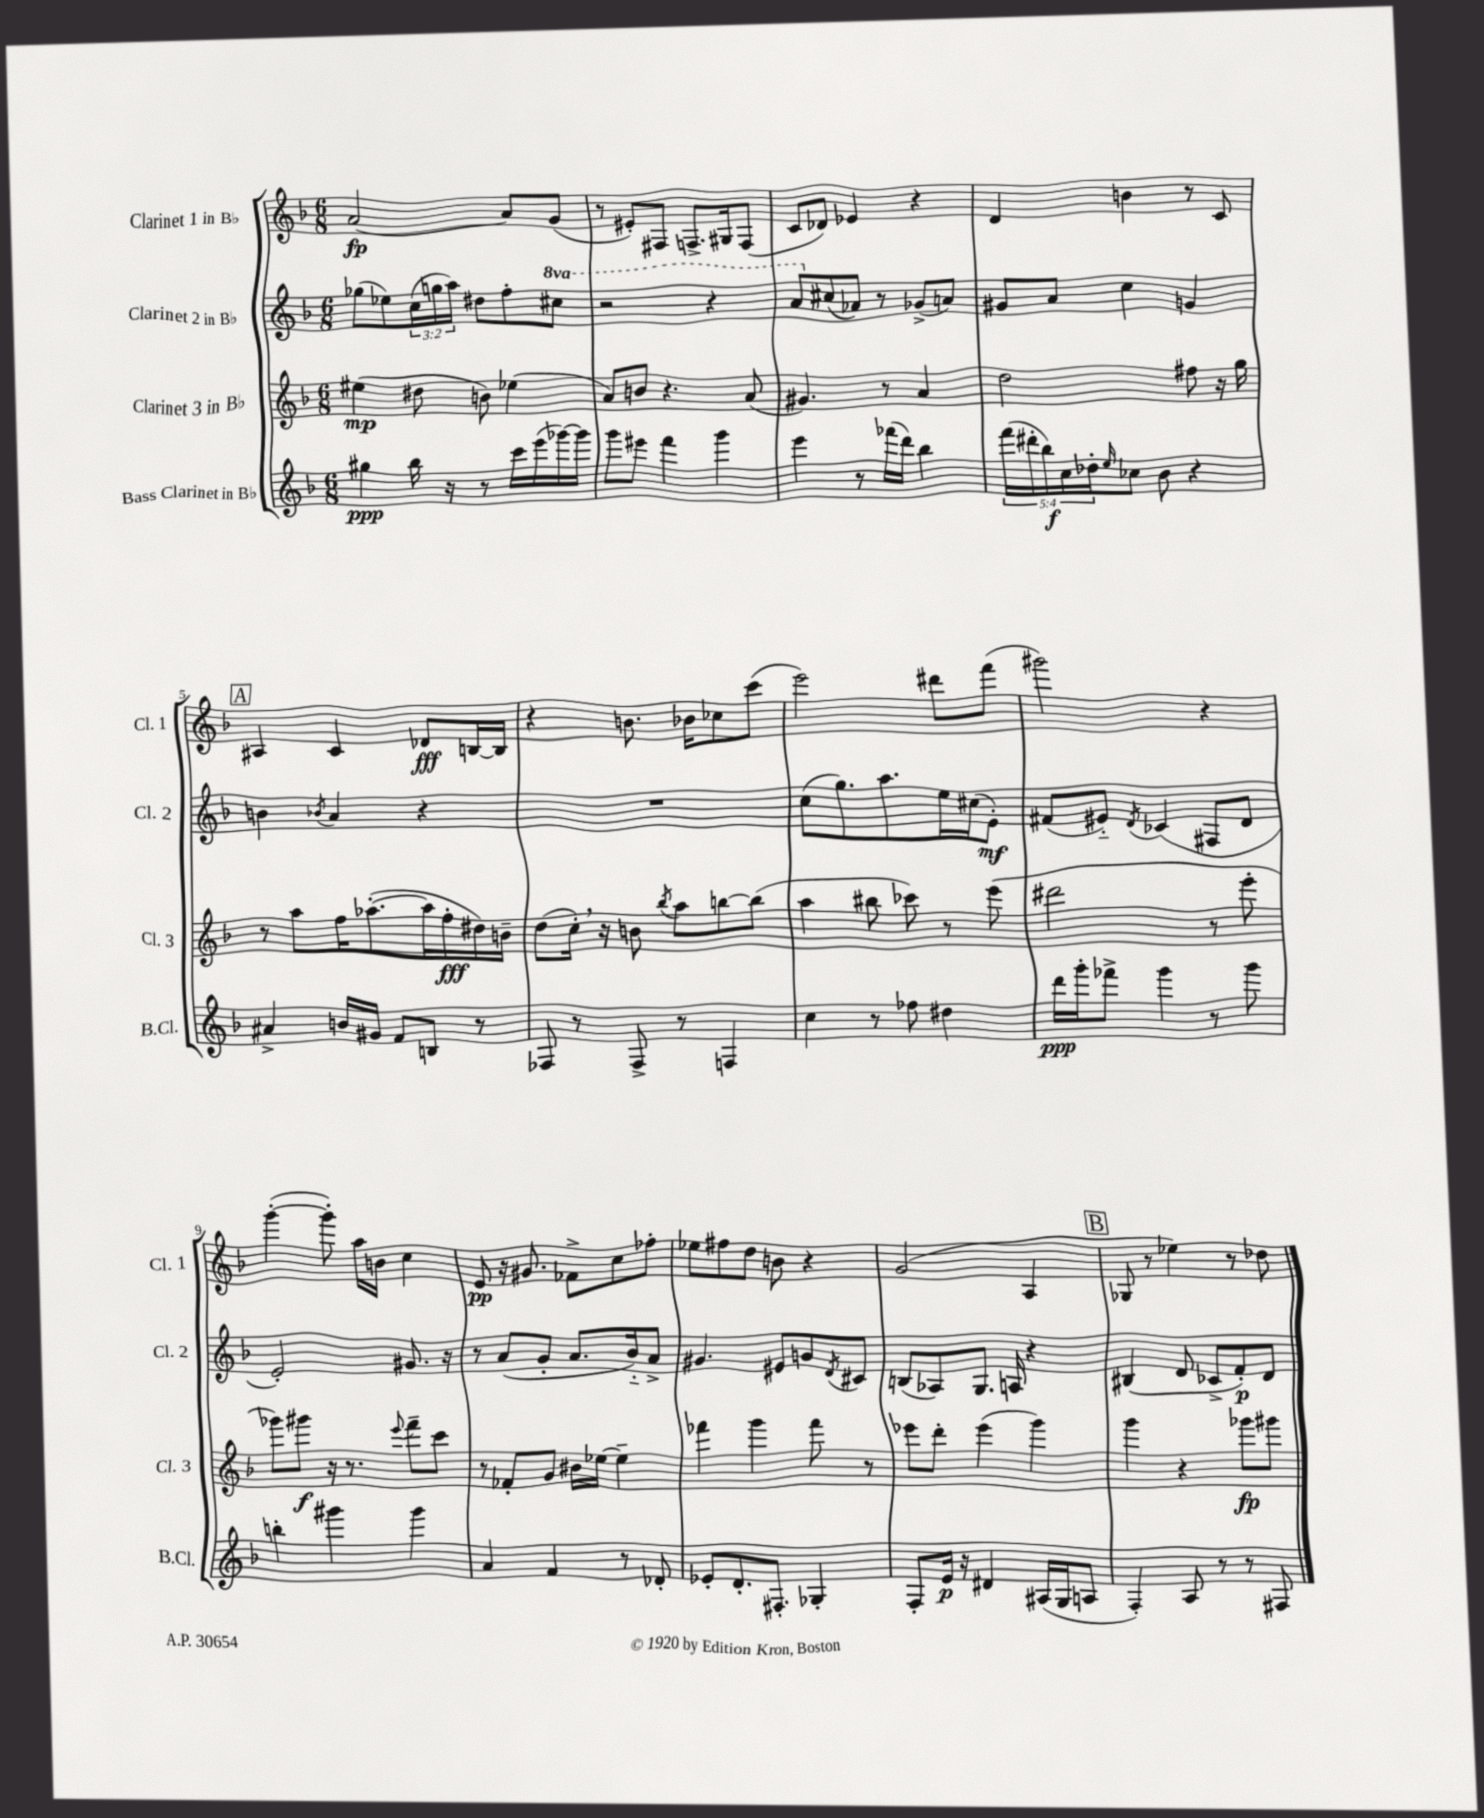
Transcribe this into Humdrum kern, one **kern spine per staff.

**kern	**kern	**kern	**kern
*staff4	*staff3	*staff2	*staff1
*clefG2	*clefG2	*clefG2	*clefG2
*k[b-]	*k[b-]	*k[b-]	*k[b-]
*M6/8	*M6/8	*M6/8	*M6/8
4gg#	(4ee#	(8gg-	[2a
.	.	8ee-)	.
16bb-	8dd#	(24cc	.
.	.	24gg	.
16r	.	.	.
.	.	24aa)	.
8r	8b)	8dd#	.
16ccc	(4ee-	8ff'	8a]
(16eee	.	.	.
[16ggg-)	.	8ccc#	(8g
16ggg-]	.	.	.
=	=	=	=
8ggg	8a)	2r	8r
8eee#	8b	.	8e#')
4fff	4.r	.	8F#
.	.	.	8.F^
4ggg	.	4r	.
.	.	.	16G#
.	(8a	.	(8F
=	=	=	=
4eee	4.g#)	8aa	8c
.	.	(8cc#	8d-)
8r	.	8a-)	4e-
(16fff-	8r	8r	.
16ddd)	.	.	.
4bb-	4a	(8g-^	4r
.	.	8a)	.
=	=	=	=
(20fff	2dd	8g#	4d
20ddd#'	.	.	.
20bb-)	.	.	.
.	.	8a	.
20cc	.	.	.
20dd-'	.	.	.
16qqee	.	.	.
8cc-	.	4cc	4b
8b-	.	.	.
4r	8ff#	4g	8r
.	16r	.	8c
.	16gg	.	.
=	=	=	=
4a#^	8r	4b	4A#
.	8aa	.	.
.	.	8qb-	.
16b	16ff	4a	4c
16g#	([8.aa-'	.	.
8f	.	.	.
8B	16aa-]	4r	8d-
.	16ff'	.	.
8r	16dd#)	.	[16B
.	16b~	.	16B]
=	=	=	=
8F-	(8dd	2.r	4r
8r	16cc')	.	.
.	16r	.	.
8F-^	8b	.	8.b
.	8qbb-	.	.
8r	8aa	.	.
.	.	.	16b-
4F	[8bb	.	8cc-
.	(8bb]	.	(8ccc
=	=	=	=
4cc	4aa	(8cc	2eee)
.	.	8.gg)	.
8r	8bb#	.	.
.	.	8.aa	.
8ff-	8ccc-)	.	.
4dd#	8r	16ee	8ddd#
.	.	(16cc#	.
.	(8eee	8e')	(8fff
=	=	=	=
16ddd	2ddd#	(8f#	2ggg#)
16ggg'	.	.	.
8fff-^	.	8e#'~)	.
.	.	8qd	.
4ggg	.	(4c-	.
8r	8r	8F#	4r
8ggg	8eee'	8d	.
=	=	=	=
4bb'	8ggg-)	2e')	([4ggg'
.	8ggg#	.	.
4ggg#	16r	.	8ggg'])
.	8.r	.	.
.	.	.	16aa
.	.	.	16b
.	8qqeee	.	.
4ggg#	8fff~	8.g#	4cc
.	8ccc	.	.
.	.	16r	.
=	=	=	=
4a	8r	8r	8e
.	8f-'	(8a	16r
.	.	.	8.g#
4f	8g	8g'	.
.	16b#	8.a	8f-^
.	[16ee-	.	.
8r	4ee-~]	.	8cc
.	.	16b-'~)	.
8d-'	.	8a^	8ff-'
=	=	=	=
8e-'	4fff-	4.g#	8ee-
8.d'	.	.	8ff#
.	4ggg	.	8dd
8.F#'	.	.	.
.	.	8e#	8b
4G-'	8fff-	8g	4r
.	.	8qd	.
.	8r	8c#	.
=	=	=	=
8F'	8eee-	(8B	(2g
16e	8ddd'	8A-)	.
16r	.	.	.
4d#	(4eee-	8.G	.
.	.	16A	.
(16A#	4ggg)	4r	4A
16G	.	.	.
8A	.	.	.
=	=	=	=
4F')	4ggg	(4B#	8G-
.	.	.	8r
8A	4r	8d	4ee-)
8r	.	8c-^	.
8r	8ggg-	8f')	8r
8F#	8ggg#	8d	8dd-
==	==	==	==
*-	*-	*-	*-
